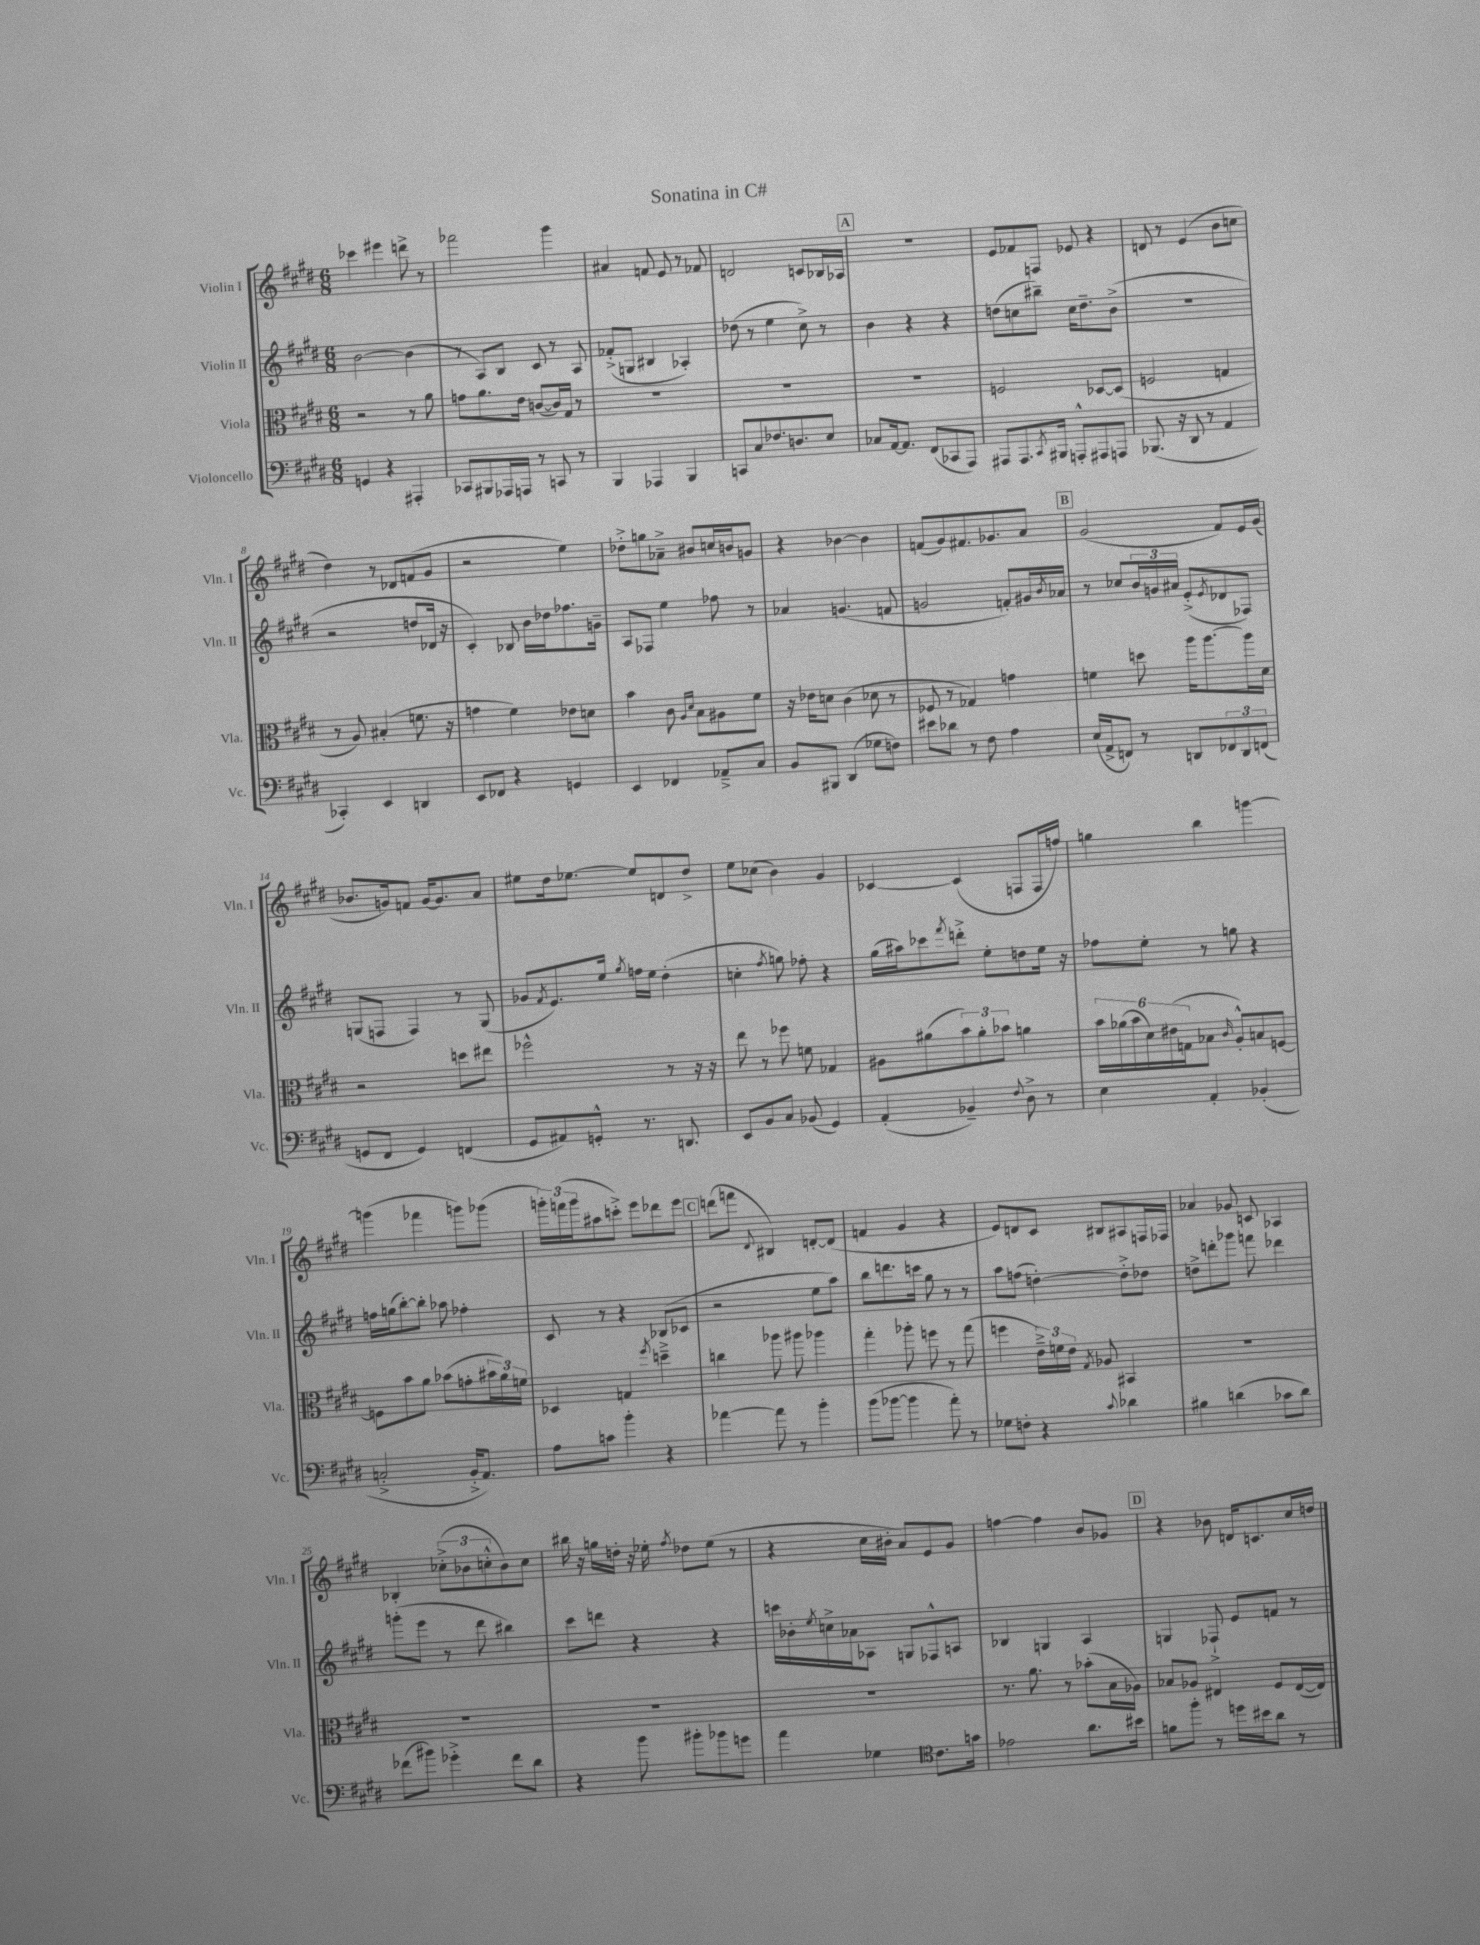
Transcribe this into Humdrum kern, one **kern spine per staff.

**kern	**kern	**kern	**kern
*part4	*part3	*part2	*part1
*staff4	*staff3	*staff2	*staff1
*I"Violoncello	*I"Viola	*I"Violin II	*I"Violin I
*I'Vc.	*I'Vla.	*I'Vln. II	*I'Vln. I
*clefF4	*clefC3	*clefG2	*clefG2
*k[f#c#g#d#]	*k[f#c#g#d#]	*k[f#c#g#d#]	*k[f#c#g#d#]
*M6/8	*M6/8	*M6/8	*M6/8
=1	=1	=1	=1
4GGn/	2r	[2b\	4ccc-X\
4r	.	.	4eee#X\
4AAA#X'/	8r	(4b\]	8dddn^\
.	8a\	.	8r
=2	=2	=2	=2
8CC-X/L	8gn\L	8r	2fff-X\
8BBB#X/	8.a\	8A/L)	.
16AAA-X/L	.	8B/J	.
16AAAn/JJ	16e\Jk	.	.
8r	([8cn/L	8c#/	.
8CCn/	16c/L])	8r	4ggg#\
.	16G#/JJ	.	.
8r	8r	8A/	.
=3	=3	=3	=3
4BBB/	2.r	(8f-X'^/L	4a#X/
.	.	8Gn/J	.
4AAA-X/	.	4B#X/	8fn/
.	.	.	8e/
4BBB/	.	4A-X'/)	8r
.	.	.	8f-X/
=4	=4	=4	=4
8CCn/L	2.r	(8dd-X\	2dn/
8C#/	.	8r	.
8.F-X/	.	4ee\	.
8.Dn/	.	.	.
.	.	8cc#^\)	8cn/L
8E/J	.	8r	16B-X/L
.	.	.	16A-X/JJ
!!LO:REH:place=s1:t=A
=5	=5	=5	=5
8C-X/L	2.r	4b\	2.r
[16AA/k	.	.	.
8.AA/J]	.	.	.
.	.	4r	.
(8FF#/L	.	.	.
8CC-X/	.	4r	.
8AAA/J)	.	.	.
=6	=6	=6	=6
8AAA#X/L	2Fn/	(8ddn\L	8e/L
8.AAA#/	.	8ccn\	8f-X/
.	.	8bb#X~\J)	8Fn/J
8qCC#/	.	.	.
16BBB#X/Jk	.	.	.
8AAAn'^^/L	.	16cc\KL	8e-X/
.	.	8.dd~\	.
8AAA#X/	[8D-X/L	.	4r
8AAAn/J	(8D-/J]	(8b^\J	.
=7	=7	=7	=7
(8.BBB-X/	2Fn/	2.r	8dn/
.	.	.	8r
16r	.	.	.
8DD#/	.	.	(4e/
8r	.	.	.
4AA/	4Gn/	.	8b\L
.	.	.	8ccn\J
!!LO:LB:g=z
=8	=8	=8	=8
4CC-X'/)	8r	2r	4dd#\)
.	8A/)	.	.
4EE/	(4B#X'/	.	8r
.	.	.	8d-X/L
4DDn/	8.fn\	8ddn/L	(8fn/
.	.	16d-X/Jk	8g#/J
.	16r	16r	.
=9	=9	=9	=9
8EE/L	4gn\	4c#'/)	2r
8FF-X/J	.	.	.
4r	4f#\)	8B-X/	.
.	.	16b\LL	.
.	.	16dd-X\J	.
4GGn/	8e-X\L	8.ff-X\	4ee\)
.	8dn\J	.	.
.	.	16gn~\Jk	.
=10	=10	=10	=10
4EE/	4b\	8A/L	8dd-X'^\L
.	.	8F-X/J	8ggn\
4FF-X/	8c#\	4ee\	8a-X~^\J
.	16qqA/LL	.	.
.	16qqd#/JJ	.	.
.	8B\L	.	8b#X/L
8AA-X~^/L	8A#X\	8ff-X\	16ccn/L
.	.	.	16bn/J
8C#/J	8f#\J	8r	8gn/J
=11	=11	=11	=11
8BB/L	16r	4a-X/	4r
.	16e-X\KL	.	.
8BBB#X/J	8dn\J	.	.
(4DD#/	(4c#\	(4.gn/	[4b-X\
8G-X\L	8d-X\	.	4b-\]
8Fn\J)	8r	8fn/	.
=12	=12	=12	=12
8e#X\L	8F-X/	2gn/	(8fn/L
8d-X\J	8r	.	8g#/)
8r	4G-X/)	.	8.f#X/
8F#\	.	.	.
.	.	.	8.g-X/
4A\	4gn\	8fn'/L)	.
.	.	16g#X/L	8a/J
.	.	8qb/	.
.	.	16a-X/JJ	.
!!LO:REH:place=s1:t=B
=13	=13	=13	=13
(16E/LL	4fn\	8r	(2g#/
16AA^/J	.	.	.
8FFn/J)	.	8cc-X/L	.
8r	8ddn\	24b/L	.
.	.	24gn/	.
.	.	24a#X/JJ	.
8DDn/L	16aa\KL	(8e'^/L	.
.	[8.aa\	.	.
.	.	8qe/	.
12FF-X/	.	8d-X/	8f#/L)
12DD/	.	.	.
.	16aa\L]	8F-X/J)	16e/L
(12FFn/J	.	.	.
.	16d#\JJ	.	(16g#/JJ
!!LO:LB:g=z
=14	=14	=14	=14
8GGn/L	2r	(8Gn/L	8.b-X/L
8FF#/J	.	8Fn/J	.
.	.	.	16gn/k)
4GG/)	.	4F/)	8fn/J
.	.	.	[16g/KL
.	.	.	8.g/]
(4FFn/	8ddn\L	8r	.
.	8ee#X\J	(8G/	8a/J
=15	=15	=15	=15
8GG#/L	2ff-X^^\	8g-X/L	8ee#X\L
.	.	8qf#/	.
8AA#X/)	.	8.e/)	16dd#\k
.	.	.	[8.ee-X\J
8GGn'^^/J	.	.	.
.	.	16ee/Jk	.
.	.	8qgg#/	.
8.r	.	16ffn\LL	8ee-/L]
.	.	16ee\JJ	.
.	8r	(4dd#'\	8dn/
8.DDn/	.	.	.
.	16r	.	8dd#^/J
.	16r	.	.
=16	=16	=16	=16
8EE/L	8ee\	4ccn'\	8ee\L
8BB/	8r	.	(8cc-X\J
.	.	8qff#/	.
8C#/J	8ff-X\	8ggn\)	4b\)
(8BB-X/	8fn\	8ff-X'\	.
4GG#/)	4G-X/	4r	4g#/
=17	=17	=17	=17
(4AA'/	8A#X\L	(16gg#\LL	[4c-X/
.	.	16aa#X\J)	.
.	(8a#X\	8ccc-X\	.
.	.	8qfff#/	.
4BB-X~/)	12b\)	8dddn'^\J	(4c-/]
.	12a#'\	.	.
.	.	8ee'\L	.
.	12b-X\J	.	.
8qqF#/	.	.	.
8D#^\	4an\	8ddn\	8Fn/L
8r	.	16ee\Jk	16F/L
.	.	16r	16ffn/JJ)
=18	=18	=18	=18
4E\	24b\LL	8ff-X\L	4ggn\
.	(24a-X\	.	.
.	24b\	.	.
.	24d#\)	8ee'\J	.
.	(24e#X\	.	.
.	24Gn\J	.	.
4AA'/	8B-X\J	8r	4bb\
.	16qqc#/	.	.
.	8A'^^/L)	8ggn\	.
(4BB-X'/	8Bn/	4r	[4gggn\
.	[8Fn/J	.	.
!!LO:LB:g=z
=19	=19	=19	=19
2Cn'^/	8Fn\L]	16ffn\LL	(4gggn\]
.	.	(16ggn\J	.
.	8b\	[8bb'\)	.
.	8a\J	8bb'\J]	4fff-X\
.	(8b-X\L	8aa-X\	.
16BB'^/KL	8gn'\	4ff-X'\	8gggn\L)
8.AA/J)	.	.	.
.	24b#X\L	.	(8ggg-X\J
.	24a\)	.	.
.	24fn\JJ	.	.
=20	=20	=20	=20
8A\L	4D-X/	8c#/	24gggn'\LL)
.	.	.	(24fffn\
.	.	.	24ggg\J
8cn\J	.	8r	8aa#X\
4b'\	4Gn/	4r	8cccn'^\J)
.	.	.	8eee\L
.	8qff#/	.	.
4r	4ddn~^\	(8B-X/L	8ddd-X\
.	.	8c-X/J	8eee\J
!!LO:REH:place=s1:t=C
=21	=21	=21	=21
[4a-X\	4ccn\	2r	(8dddn\L
.	.	.	8fffn\J
.	.	.	8qqd#/
8a-\]	8aa-X\	.	4B#X/)
8r	8aa#X\	.	.
4b'\	4aa-X\	8ee\L	[8dn'/L
.	.	8aa\J)	(8d/J]
=22	=22	=22	=22
(8b\L	4gg#'\	8bb\L	4fn/
[8b-X\J	.	8.dddn\	.
4b-\]	8aa-X'\	.	4g#/
.	.	16cccn\Jk	.
.	8ffn\	8gg#\	.
8a'\)	8r	8r	4r
8r	(8gg#\	8r	.
=23	=23	=23	=23
8G-X\L	4ffn\	8aa\L	8e/L)
8Fn'\J	.	(8ffn\J	8dn/
4r	24e~^\LL)	[4ddn'\)	8c#/J
.	24fn\	.	.
.	24e\JJ	.	.
.	8qG#/	.	.
.	8A-X/	.	8B#X/L
8qqc#/	.	.	.
4d-X\	4BB#X/	8dd'^\L]	8A#X/
.	.	8dd-X\J	16Fn/L
.	.	.	16F-X/JJ
=24	=24	=24	=24
4B#X\	2.r	8ddn^\L	4a-X/
.	.	8dddn'\	.
(4dn\	.	8ggg-X\J	8g-X/
.	.	8fffn\	8cn/
8c-X\L	.	4ddd-X\	4A-X/
8d\J)	.	.	.
!!LO:LB:g=z
=25	=25	=25	=25
(8f-X\L	2.r	(8gggn'\L	4B-X'/
8b#X\J)	.	8eee\J	.
4g-X'^\	.	8r	(12cc-X'^\L
.	.	.	12b-X\
.	.	8ddd#\	.
.	.	.	12ccn'^^\
8f-\L	.	4bb#X\)	8b-\)
8d#\J	.	.	8cc\J
=26	=26	=26	=26
4r	2.r	8ccc#\L	16bb#X\
.	.	.	16r
.	.	8dddn\J	16ggn\LL
.	.	.	16ddn'\JJ
8b\	.	4r	16r
.	.	.	16ee-X'\
.	.	.	8qff#/
8b#X'\L	.	.	8dd-X\L
8b-X\	.	4r	(8ee-\J
8gn\J	.	.	8r
=27	=27	=27	=27
4a\	2.r	16cccn\LL	4r
.	.	16b-X'\	.
.	.	8qee/	.
.	.	16ccn^\	.
.	.	16a-X\J	.
4G-X\	.	8A-X\J	16cc#\LL
.	.	.	16b#X'\JJ
.	.	8Gn/L	8a/L)
*clefC4	*	*	*
8.c#\L	.	8F-X^^/	8e/
.	.	8An/J	8g#/J
16gn\Jk	.	.	.
=28	=28	=28	=28
2e-X\	8.r	4B-X/	[4ffn\
.	8.a\	.	.
.	.	4Gn/	4ff\]
.	8r	.	.
8.a\L	(8b-X'\L	4A/	8b/L
.	16B\L	.	8g-X/J
16b#X\Jk	16A-X\JJ)	.	.
!!LO:REH:place=s1:t=D
=29	=29	=29	=29
8fn\L	8B-X/L	4Gn/	4r
8ff#'\J	8A-X/J	.	.
8r	4E#X/	8F-X`^/	8b-X\
16ddn\LL	.	8e/L	16dn/KL
16b#X\J	.	.	8.cn/
8a\J	8F#/L	8fn/J	.
8r	([16E#/L	8r	16cc#/L
.	16E#/JJ])	.	16ddn/JJ
==	==	==	==
*-	*-	*-	*-
